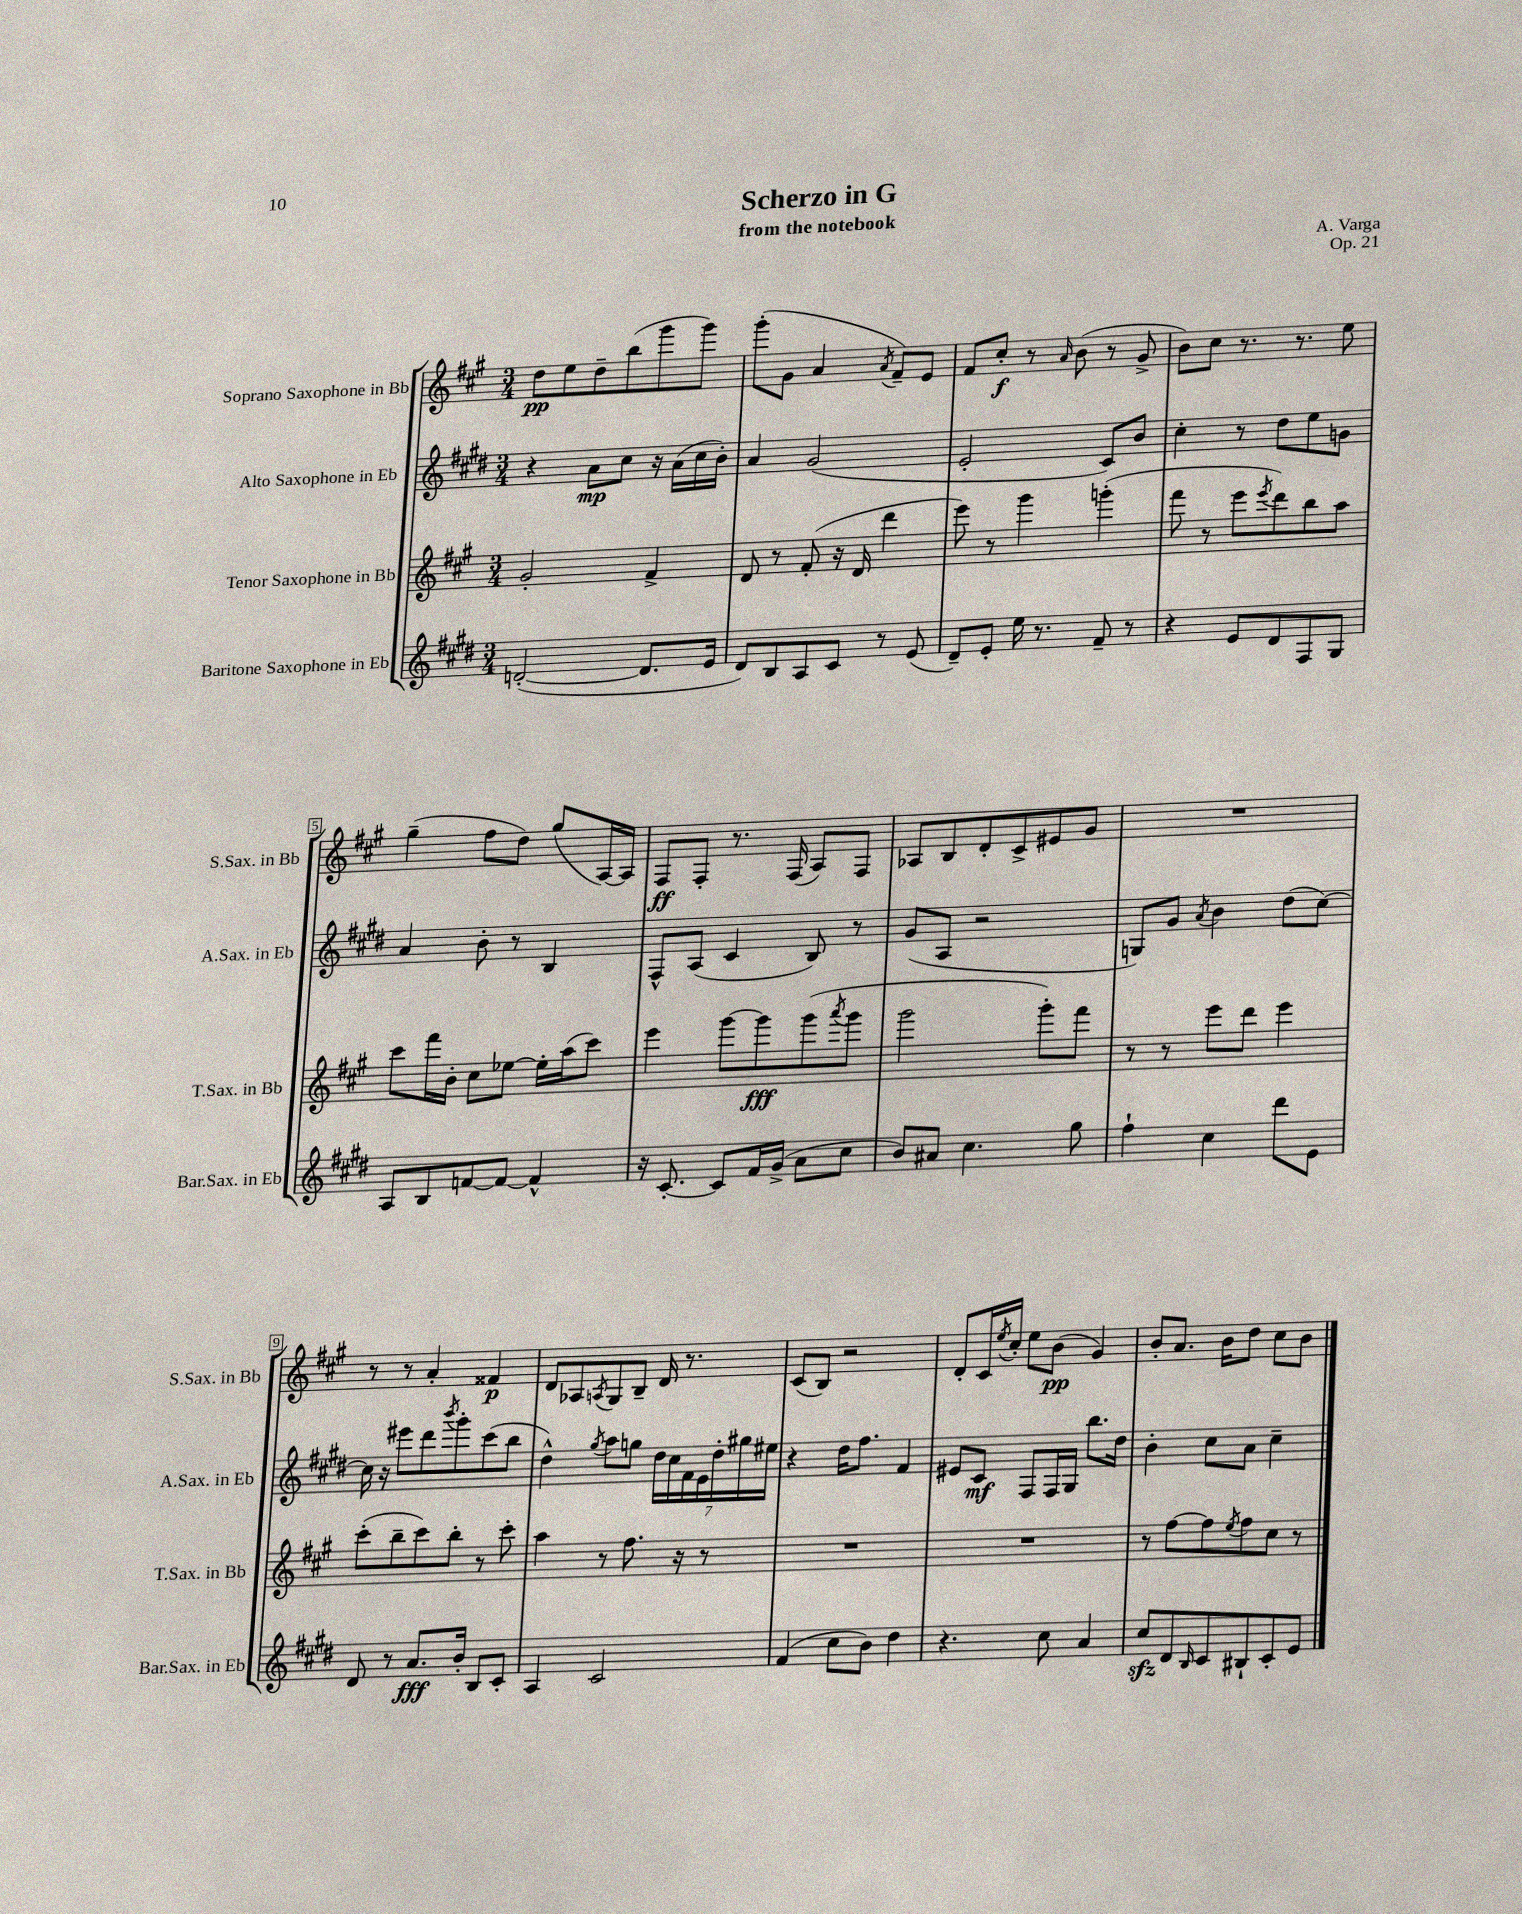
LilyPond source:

\header { title = "Scherzo in G" composer = "A. Varga" subtitle = "from the notebook" opus = "Op. 21" }
<<
\new StaffGroup <<
\new Staff = "s0" \with { instrumentName = "Soprano Saxophone in Bb" shortInstrumentName = "S.Sax. in Bb" } {
    \clef treble \key a \major \numericTimeSignature \time 3/4
    d''8\pp e''8 d''8-- b''8( gis'''8 gis'''8) |
    gis'''8-.( gis'8 a'4 \acciaccatura { a'8 } fis'8--) e'8 |
    fis'8 cis''8-.\f r8 \grace { a'16 } b'8( r8 gis'8-> |
    b'8) cis''8 r8. r8. e''8 |
    gis''4--( fis''8 d''8) gis''8( a16~) a16 |
    fis8\ff fis8-. r8. fis16( a8) fis8 |
    aes8 b8 d'8-. cis'8-> eis'8 gis'8 |
    R2. |
    r8 r8 a'4-. fisis'4\p |
    d'8 aes8 \acciaccatura { a8 } gis8 b8-- d'16 r8. |
    cis'8( b8) r2 |
    d'8-. cis'16 \acciaccatura { e''8 } cis''16-. e''8 b'8\pp( gis'4) |
    b'8-. a'8. b'16 d''8 cis''8 b'8 \bar "|." |
}
\new Staff = "s1" \with { instrumentName = "Alto Saxophone in Eb" shortInstrumentName = "A.Sax. in Eb" } {
    \clef treble \key e \major \numericTimeSignature \time 3/4
    r4 a'8\mp cis''8 r16 a'16( cis''16 b'16-.) |
    a'4 gis'2( |
    e'2-. cis'8) b'8 |
    cis''4-. r8 dis''8 e''8 g'8 |
    a'4 b'8-. r8 b4 |
    fis8-^ a8( cis'4 b8) r8 |
    gis'8( a8 r2 |
    g8) gis'8 \acciaccatura { a'8 } b'4 dis''8( cis''8~) |
    cis''16 r16 eis'''8 dis'''8 \acciaccatura { b'''8 } gis'''8-. cis'''8( b''8 |
    dis''4-^) \acciaccatura { gis''8 } a''8 g''8 \tuplet 7/4 { dis''16 cis''16 fis'16 e'16 dis''16-. gis''16 eis''16 } |
    r4 dis''16 fis''8. fis'4 |
    eis'8 cis'8\mf fis8 fis16 gis16 b''8. dis''16 |
    b'4-. cis''8 a'8 cis''4-- \bar "|." |
}
\new Staff = "s2" \with { instrumentName = "Tenor Saxophone in Bb" shortInstrumentName = "T.Sax. in Bb" } {
    \clef treble \key a \major \numericTimeSignature \time 3/4
    gis'2-. fis'4-> |
    d'8 r8 fis'8-.( r16 d'16 d'''4 |
    e'''8) r8 gis'''4 g'''4-.( |
    fis'''8 r8 e'''8 \acciaccatura { e'''8 } d'''8) b''8 a''8 |
    cis'''8 fis'''16 b'16-. cis''8 ees''8~ ees''16-. a''16( cis'''8) |
    e'''4 gis'''8~ gis'''8\fff gis'''8( \acciaccatura { a'''8 } gis'''8 |
    gis'''2 gis'''8-.) fis'''8 |
    r8 r8 e'''8 d'''8 e'''4 |
    cis'''8-.( b''8-- cis'''8) b''8-. r8 cis'''8-. |
    a''4 r8 fis''8. r16 r8 |
    R2. |
    R2. |
    r8 fis''8~ fis''8 \acciaccatura { e''8 } fis''8 cis''8 r8 \bar "|." |
}
\new Staff = "s3" \with { instrumentName = "Baritone Saxophone in Eb" shortInstrumentName = "Bar.Sax. in Eb" } {
    \clef treble \key e \major \numericTimeSignature \time 3/4
    d'2~-.( d'8. e'16 |
    dis'8) b8 a8 cis'8 r8 e'8( |
    dis'8--) e'8-. e''16 r8. fis'8-- r8 |
    r4 e'8 dis'8 fis8 gis8 |
    a8 b8 f'8~ f'8~ f'4-^ |
    r16 cis'8.~-. cis'8 fis'16 gis'16->( a'8 cis''8 |
    b'8) ais'8 cis''4. gis''8 |
    fis''4-! cis''4 dis'''8 e'8 |
    dis'8 r8 a'8.\fff b'16-. b8 cis'8-. |
    a4 cis'2 |
    fis'4( cis''8 b'8) dis''4 |
    r4. cis''8 a'4 |
    cis''8\sfz dis'8 \grace { b16 } cis'8 bis8-! cis'8-. e'8 \bar "|." |
}
>>
>>
\layout { \context { \Score \override BarNumber.stencil = #(make-stencil-boxer 0.1 0.3 ly:text-interface::print) } }
